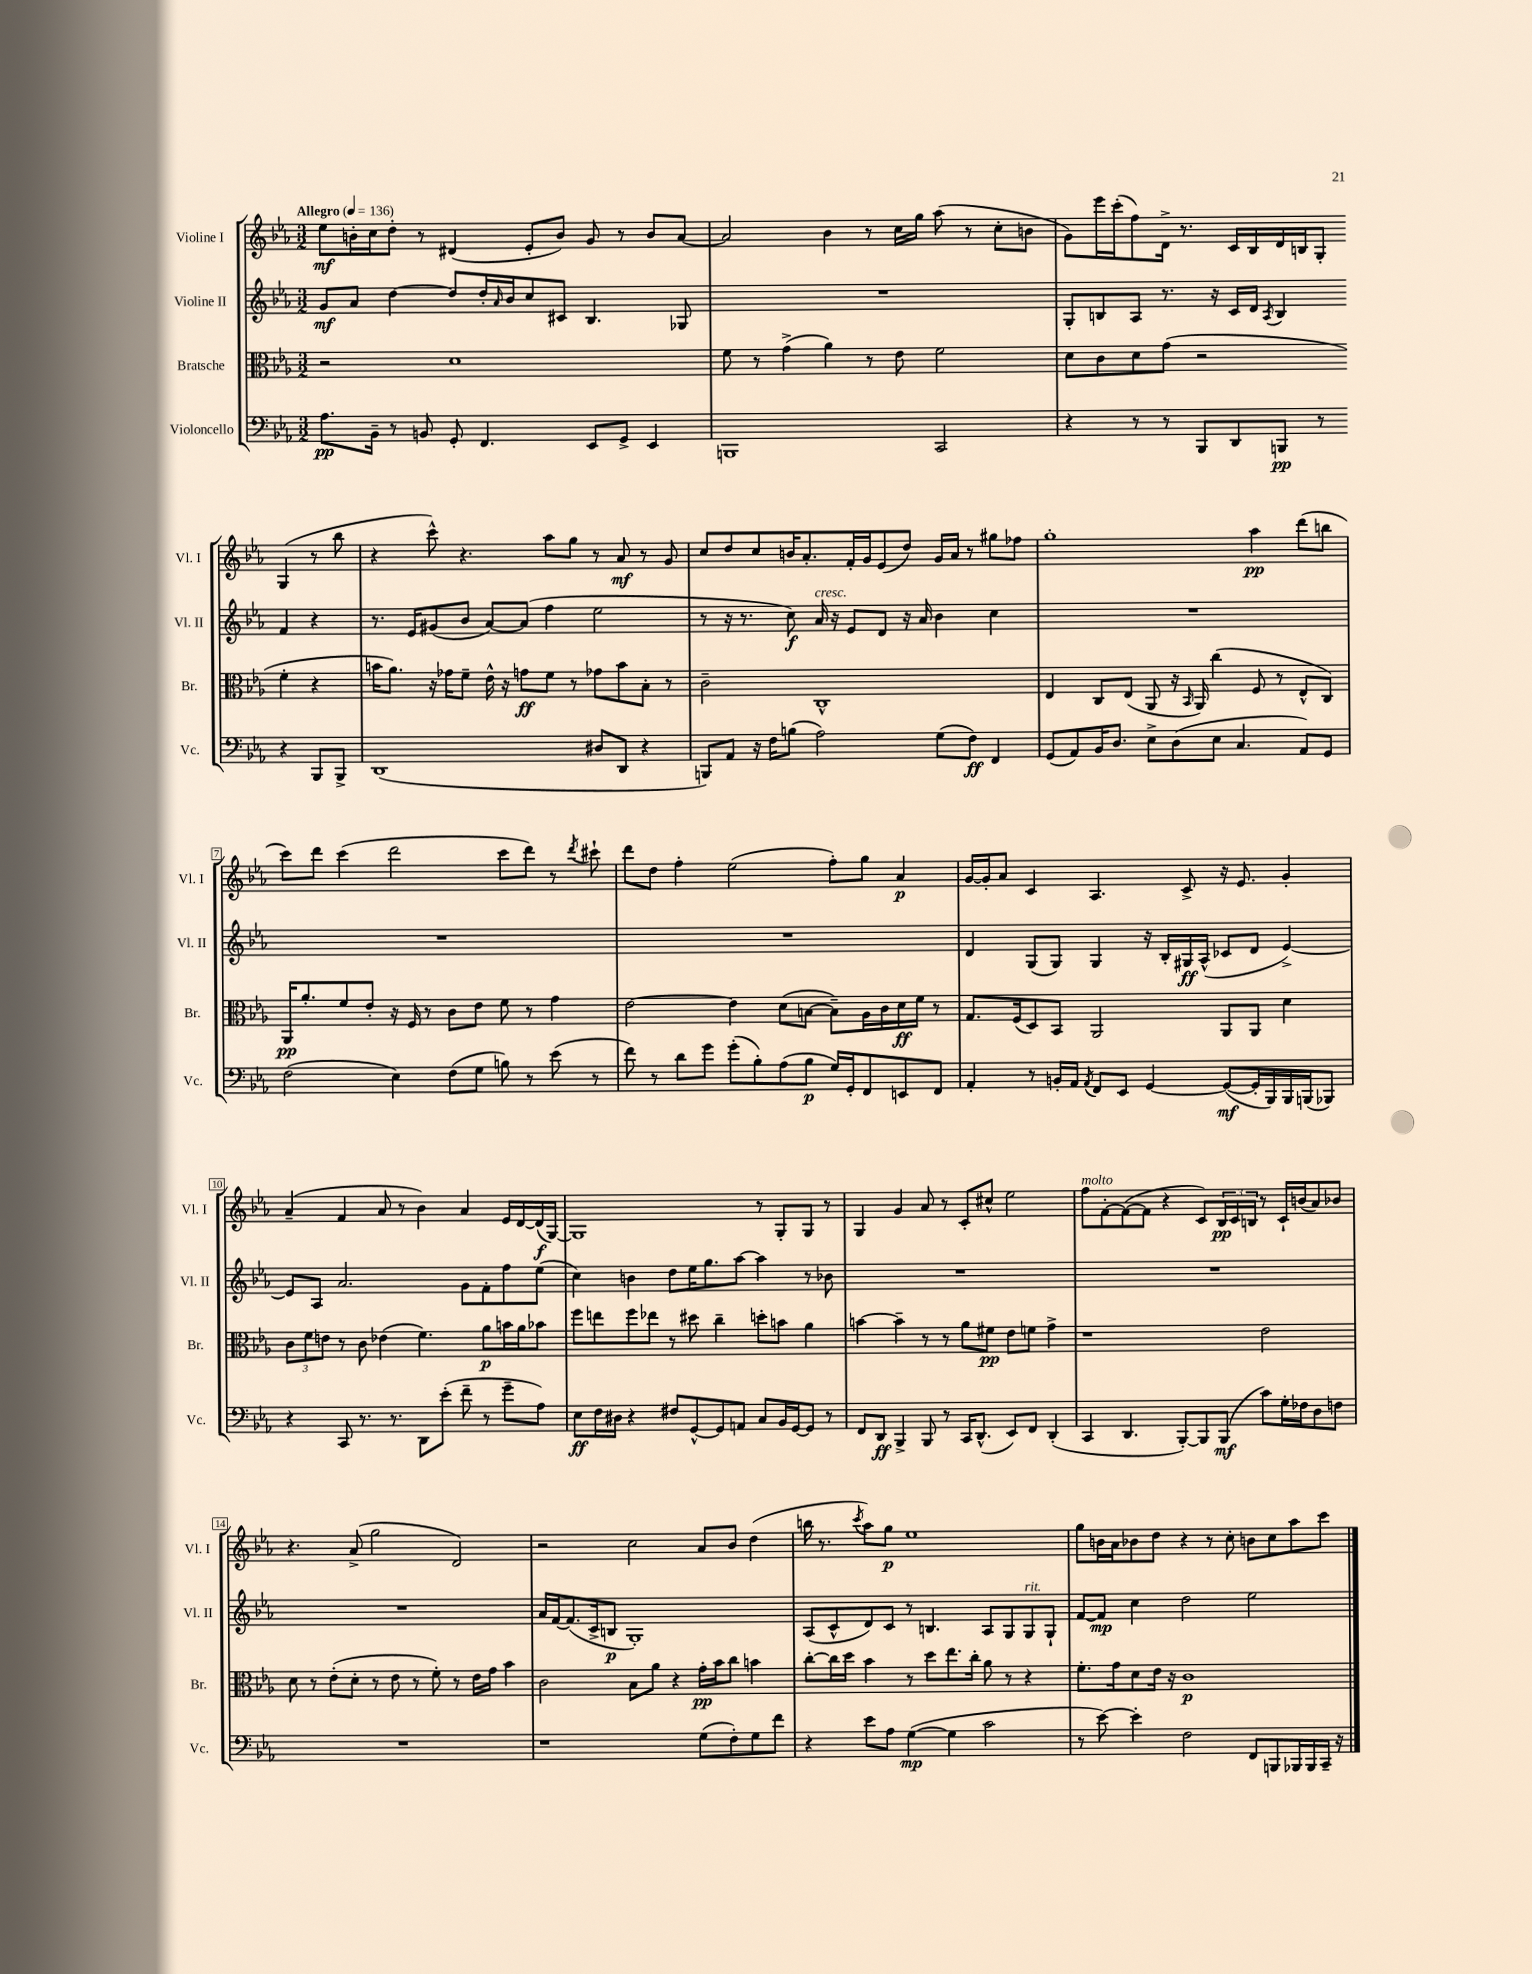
<<
\new StaffGroup <<
\new Staff = "s0" \with { instrumentName = "Violine I" shortInstrumentName = "Vl. I" } {
    \clef treble \key ees \major \numericTimeSignature \time 3/2 \tempo "Allegro" 4 = 136
    ees''8\mf b'16-. c''16 d''8-. r8 dis'4( ees'8-. b'8) g'8 r8 b'8 aes'8~ |
    aes'2 bes'4 r8 c''16 g''16 aes''8( r8 c''8-. b'8 |
    g'8) ees'''16 c'''16-.( f''8) d'16-> r8. c'16 bes16 d'16 b16 g8-. g4( r8 bes''8 |
    r4 c'''8-^) r4. aes''8 g''8 r8 aes'8\mf r8 g'8 |
    c''8 d''8 c''8 b'16 aes'8.-. f'16-. g'16 ees'8( d''8) g'16 aes'16 r8 gis''8 fes''8 |
    g''1-. aes''4\pp d'''8( b''8 |
    c'''8) d'''8 c'''4( d'''2 c'''8 d'''8) r8 \acciaccatura { d'''8 } cis'''8-! |
    d'''8 d''8 f''4-. ees''2( f''8-.) g''8 aes'4\p |
    g'16~ g'16-. aes'8 c'4 aes4. c'8-> r16 ees'8. g'4-. |
    aes'4--( f'4 aes'8 r8 bes'4) aes'4 ees'16 d'16~ d'16\f( g16~) |
    g1 r8 g8-. g8 r8 |
    g4 g'4 aes'8 r8 c'8-. cis''8-^ ees''2 |
    f''8^\markup { \italic "molto" } f'8~-. f'8~( f'8 r4 c'8) \tuplet 3/2 { bes16\pp c'16 b16 } r8 c'16-! b'16( aes'8) bes'8 |
    r4. aes'8->( g''2 d'2) |
    r2 c''2 aes'8 bes'8 d''4( |
    b''16 r8. \acciaccatura { c'''8 } aes''8) g''8\p ees''1 |
    g''8 b'16 aes'16 bes'8 d''8 r4 r8 c''8-. b'8 c''8 aes''8 c'''8 \bar "|." |
}
\new Staff = "s1" \with { instrumentName = "Violine II" shortInstrumentName = "Vl. II" } {
    \clef treble \key ees \major \numericTimeSignature \time 3/2
    g'8\mf aes'8 d''4~ d''8 d''16-. \grace { aes'16 } bes'16 c''8 cis'8 bes4. ges8 |
    R1. |
    g8-. b8 aes8 r8. r16 c'16 d'16 \acciaccatura { aes8 } b4 f'4 r4 |
    r8. ees'16 gis'8( bes'8 aes'8~) aes'8( f''4 ees''2 |
    r8 r16 r8. c''8\f) aes'16^\markup { \italic "cresc." } r16 ees'8 d'8 r16 aes'16 bes'4 c''4 |
    R1. |
    R1. |
    R1. |
    d'4 g8( g8) g4 r16 bes16-. gis16\ff aes16-^( ces'8 d'8 ees'4~->) |
    ees'8 aes8 aes'2. g'8 f'8-. f''8 ees''8( |
    c''4) b'4 d''8 ees''16 g''8. aes''8~ aes''4 r8 bes'8 |
    R1. |
    R1. |
    R1. |
    aes'16 f'16~ f'8.( c'16-> b8\p g1-.) |
    aes8( c'8-^ d'8) c'8 r8 b4. aes8 g8 g8^\markup { \italic "rit." } g8-! |
    f'8~ f'8\mp c''4 d''2 ees''2 \bar "|." |
}
\new Staff = "s2" \with { instrumentName = "Bratsche" shortInstrumentName = "Br." } {
    \clef alto \key ees \major \numericTimeSignature \time 3/2
    r2 d'1 |
    f'8 r8 g'4->( aes'4) r8 ees'8 f'2 |
    d'8 c'8 d'8 g'8( r2 f'4-. r4 |
    b'16 aes'8.) r16 ges'16 f'8-- ees'16-^ r16 g'8\ff f'8 r8 ges'8 b'8 bes8-. r8 |
    c'2-- c1-^ |
    ees4 c8 ees8( aes,8 r16 \grace { bes,16 } aes,16) c''4( f8 r8 ees8-^ c8) |
    aes,16\pp aes'8.-. f'8 ees'8-. r16 f16 r8 c'8 ees'8 f'8 r8 g'4 |
    ees'2~ ees'4 d'8( b8~ b8--) aes16 c'16 d'16\ff f'16 r8 |
    g8. f16( d8) bes,8 aes,2 aes,8 aes,8 d'4 |
    \tuplet 3/2 { c'8 f'8 e'8 } r8 c'8 ees'4( f'4.) aes'8\p b'16 aes'16 bes'8 |
    f''8 e''8 f''8 ees''8 r8 dis''8 c''4-- d''8-. b'8 aes'4 |
    b'4~ b'4-- r8 r8 aes'8 fis'8\pp ees'8 f'8 g'4-> |
    r1 ees'2 |
    d'8 r8 ees'8-.( d'8-. r8 ees'8 r8 f'8-.) r8 ees'16 g'16 bes'4 |
    c'2 bes8 aes'8 r4 g'16-.\pp bes'16 c''8 b'4 |
    c''8~-. c''16 d''16 bes'4 r8 d''8 ees''8. c''16-. aes'8 r8 r4 |
    f'8.-. g'16 d'8 ees'16 r16 c'1\p \bar "|." |
}
\new Staff = "s3" \with { instrumentName = "Violoncello" shortInstrumentName = "Vc." } {
    \clef bass \key ees \major \numericTimeSignature \time 3/2
    aes8.\pp bes,16-- r8 b,8 g,8-. f,4. ees,8 g,8-> ees,4 |
    b,,1 c,2 |
    r4 r8 r8 bes,,8 d,8 b,,8\pp r8 r4 b,,8 b,,8-> |
    d,1( dis8 d,8 r4 |
    b,,8) aes,8 r16 f16 b8( aes2) g8( f8\ff) f,4 |
    g,8( aes,8) bes,16 d8. ees8-> d8( ees8 c4. aes,8) g,8 |
    f2( ees4) f8( g8 b8) r8 ees'8( r8 |
    f'8) r8 d'8 g'8 g'8-.( bes8-.) aes8( bes8\p g16) g,16-. f,8 e,8 f,8 |
    aes,4-. r8 b,16-. aes,16 \acciaccatura { aes,8 } f,8 ees,8 g,4~ g,8~\mf( g,16-. bes,,16) bes,,16 b,,16( bes,,8) |
    r4 c,8 r8. r8. d,8 ees'8-.( f'8-- r8 g'8-- aes8) |
    ees8\ff f16 dis16 r4 fis8 g,8~-^ g,8 a,8 c8 bes,16 g,16~ g,8 r8 |
    f,8 d,8\ff bes,,4-> bes,,8 r8 c,16 d,8.-^( ees,8) f,8 d,4-.( |
    c,4 d,4. bes,,8~-.) bes,,8 bes,,8\mf( c'8) g16-. fes16 d8 f8 |
    R1. |
    r1 g8( f8-.) g8 f'8 |
    r4 ees'8 aes8 g4~\mp( g4 c'2 |
    r8 ees'8~) ees'4-. f2 f,8 b,,8 bes,,16 bes,,16 c,16-- r16 \bar "|." |
}
>>
>>
\layout { \context { \Score \override BarNumber.stencil = #(make-stencil-boxer 0.1 0.3 ly:text-interface::print) } }
